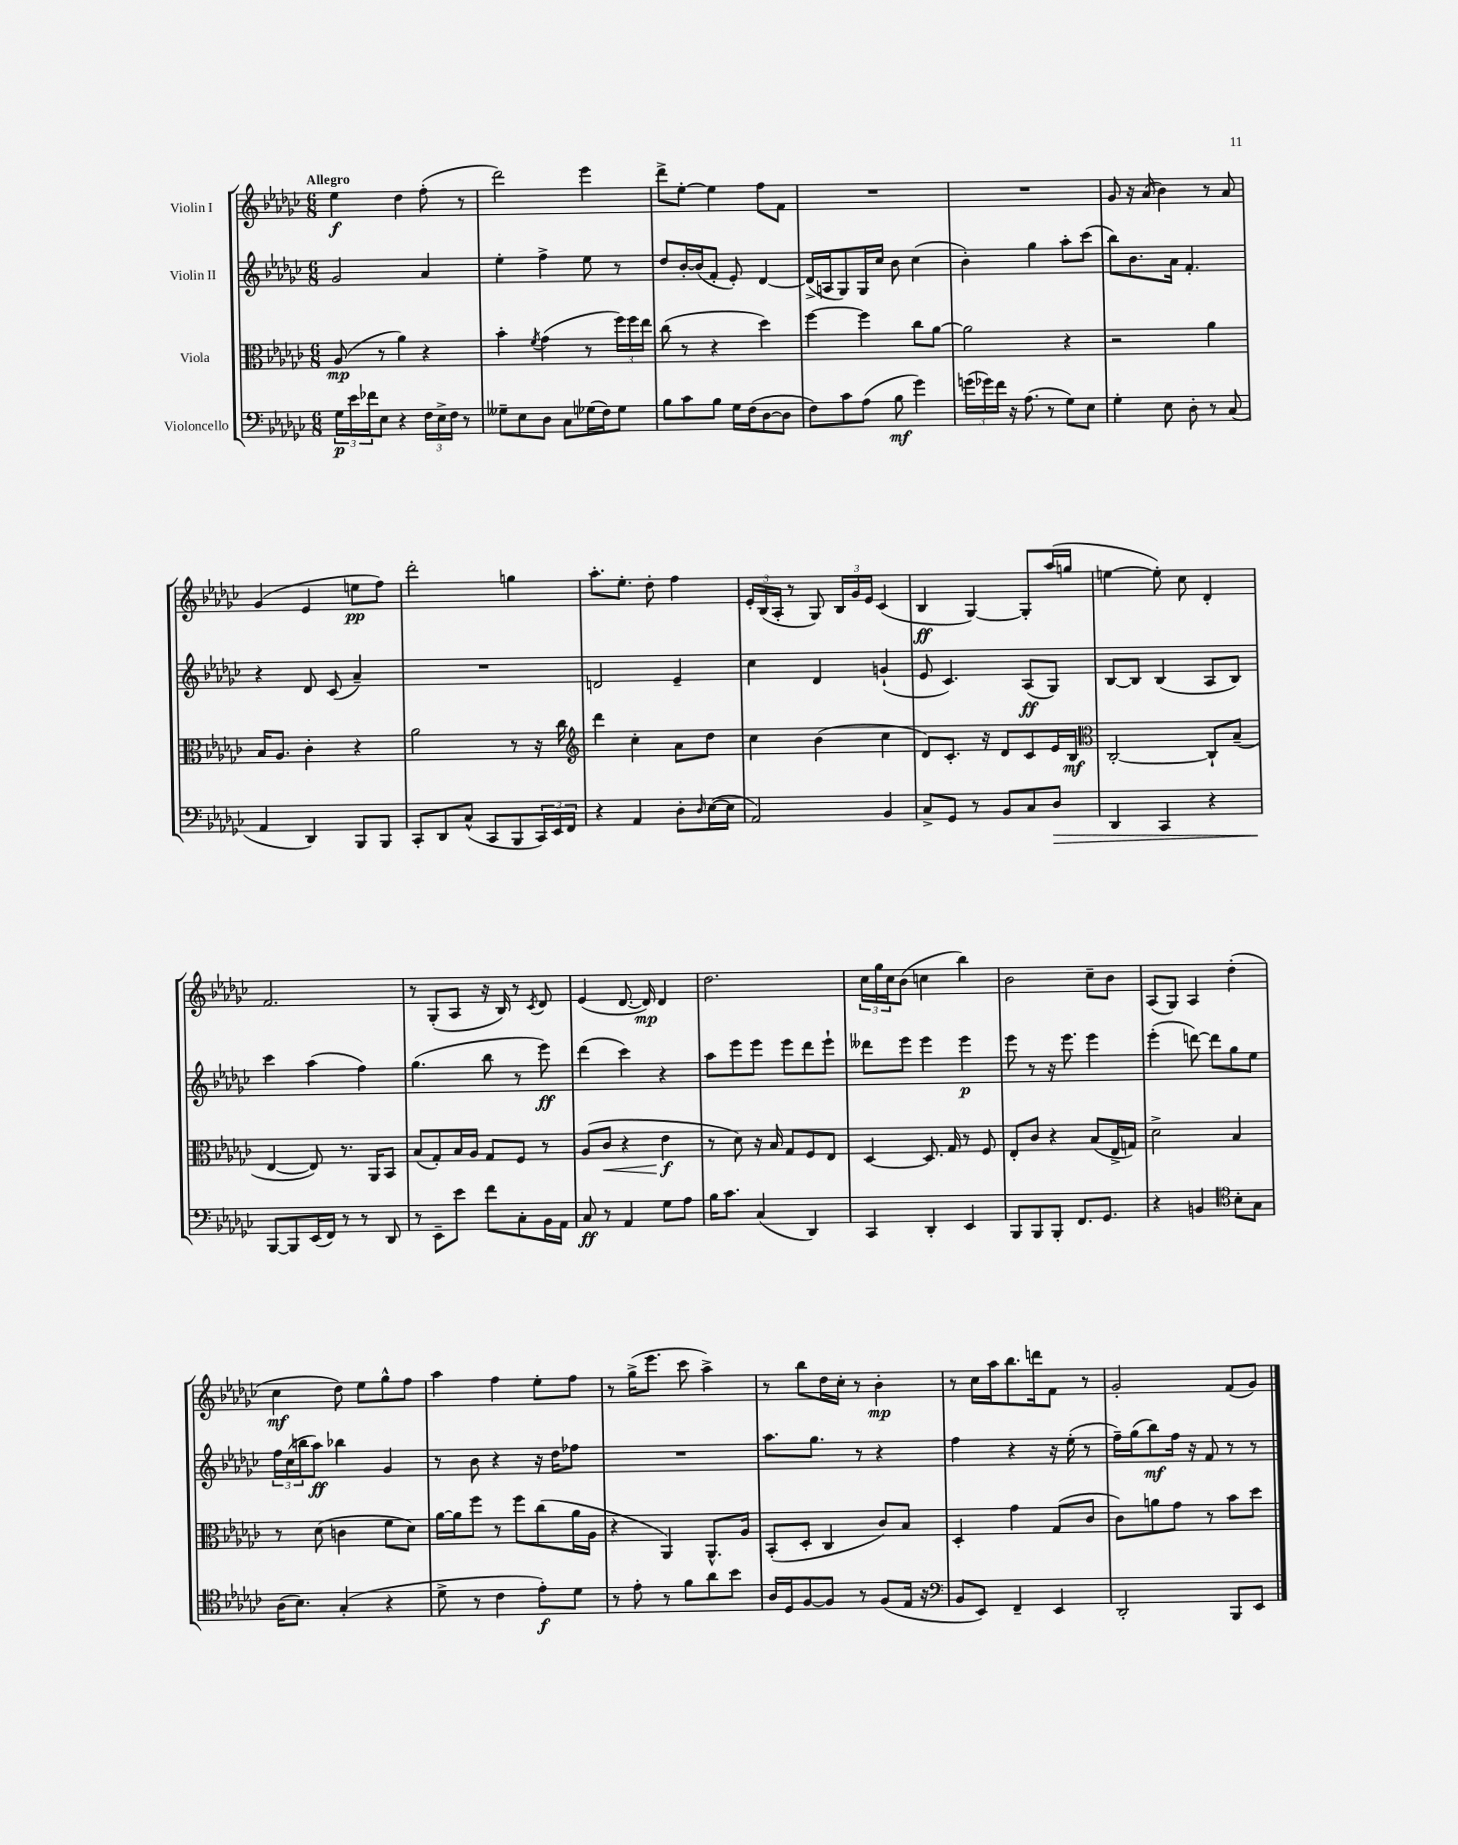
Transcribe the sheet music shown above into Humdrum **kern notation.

**kern	**dynam	**kern	**dynam	**kern	**dynam	**kern	**dynam
*part4	*part4	*part3	*part3	*part2	*part2	*part1	*part1
*staff4	*staff4	*staff3	*staff3	*staff2	*staff2	*staff1	*staff1
*I"Violoncello	*	*I"Viola	*	*I"Violin II	*	*I"Violin I	*
*clefF4	*	*clefC3	*	*clefG2	*	*clefG2	*
*k[b-e-a-d-g-c-]	*	*k[b-e-a-d-g-c-]	*	*k[b-e-a-d-g-c-]	*	*k[b-e-a-d-g-c-]	*
*M6/8	*	*M6/8	*	*M6/8	*	*M6/8	*
=1	=1	=1	=1	=1	=1	=1	=1
!	!	!	!	!	!	!LO:TX:a:B:t=Allegro	!
24G-\LL	p	(8A-/	mp	2g-/	.	4ee-\	f
24e-\	.	.	.	.	.	.	.
24f-X\J	.	.	.	.	.	.	.
8E-\J	.	8r	.	.	.	.	.
4r	.	4a-\)	.	.	.	4dd-\	.
24F\LL	.	4r	.	4a-/	.	(8ff'\	.
24E-^\	.	.	.	.	.	.	.
24F\JJ	.	.	.	.	.	.	.
8r	.	.	.	.	.	8r	.
=2	=2	=2	=2	=2	=2	=2	=2
8G--X~\L	.	4b-'\	.	4ee-'\	.	2ddd-\)	.
8E-\	.	.	.	.	.	.	.
.	.	8qf/	.	.	.	.	.
8D-\J	.	(4g-\	.	4ff^\	.	.	.
8C-\L	.	.	.	.	.	.	.
(16G-X\L	.	8r	.	8ee-\	.	4eee-\	.
16F\J)	.	.	.	.	.	.	.
8G-\J	.	24ff\LL)	.	8r	.	.	.
.	.	24ff\	.	.	.	.	.
.	.	24ee-\JJ	.	.	.	.	.
=3	=3	=3	=3	=3	=3	=3	=3
8B-\L	.	(8cc-\	.	8dd-/L	.	8ddd-^\L	.
8c-\	.	8r	.	[16b-'/L	.	[8ee-'\J	.
.	.	.	.	(16b-/J]	.	.	.
8B-\J	.	4r	.	8f'/J	.	4ee-\]	.
16G-\LL	.	.	.	8e-'/)	.	.	.
(16F\J	.	.	.	.	.	.	.
[8D-\	.	4dd-\)	.	[4d-/	.	8ff\L	.
8D-\J]	.	.	.	.	.	8f\J	.
=4	=4	=4	=4	=4	=4	=4	=4
8F\L)	.	[4ff\	.	(16d-^/LL]	.	2.r	.
.	.	.	.	16An/J	.	.	.
8c-\	.	.	.	8G-/)	.	.	.
(8A-\J	.	4ff\]	.	16G-/L	.	.	.
.	.	.	.	16cc-/JJ	.	.	.
8B-\	mf	.	.	8b-\	.	.	.
4g-\)	.	8cc-\L	.	(4cc-\	.	.	.
.	.	[8a-\J	.	.	.	.	.
=5	=5	=5	=5	=5	=5	=5	=5
(24gn\LL	.	2a-\]	.	4b-'\)	.	2.r	.
24g-X\)	.	.	.	.	.	.	.
24f\JJ	.	.	.	.	.	.	.
16r	.	.	.	.	.	.	.
(8.A-\	.	.	.	.	.	.	.
.	.	.	.	4gg-\	.	.	.
8r	.	.	.	.	.	.	.
8G-\L)	.	4r	.	8aa-'\L	.	.	.
8E-\J	.	.	.	(8ccc-\J	.	.	.
=6	=6	=6	=6	=6	=6	=6	=6
4G-'\	.	2r	.	8bb-\L)	.	8g-/	.
.	.	.	.	8.b-\	.	16r	.
.	.	.	.	.	.	(16a-/	.
8E-\	.	.	.	.	.	4b-\)	.
.	.	.	.	16a-\Jk	.	.	.
8D-'\	.	.	.	4.f'/	.	.	.
8r	.	4a-\	.	.	.	8r	.
(8C-/	.	.	.	.	.	8a-/	.
!!LO:LB:g=z
=7	=7	=7	=7	=7	=7	=7	=7
4AA-/	.	16B-/KL	.	4r	.	(4g-/	.
.	.	8.A-/J	.	.	.	.	.
4DD-/)	.	4c-'\	.	8d-/	.	4e-/	.
.	.	.	.	(8c-/	.	.	.
8BBB-/L	.	4r	.	4a-~/)	.	8een\L	pp
8BBB-/J	.	.	.	.	.	8ff\J)	.
=8	=8	=8	=8	=8	=8	=8	=8
8CC-'/L	.	2a-\	.	2.r	.	2ddd-'\	.
8DD-/	.	.	.	.	.	.	.
(8C-^^/J	.	.	.	.	.	.	.
8CC-/L	.	.	.	.	.	.	.
8BBB-/	.	8r	.	.	.	4ggn\	.
24CC-/L)	.	16r	.	.	.	.	.
24EE-/	.	.	.	.	.	.	.
.	.	16cc-\	.	.	.	.	.
24FF/JJ	.	.	.	.	.	.	.
=9	=9	=9	=9	=9	=9	=9	=9
*	*	*clefG2	*	*	*	*	*
4r	.	4ddd-\	.	2dn/	.	8.aa-'\L	.
.	.	.	.	.	.	8.ee-'\J	.
4AA-/	.	4cc-'\	.	.	.	.	.
.	.	.	.	.	.	8dd-'\	.
8D-'\L	.	8a-\L	.	4e-~/	.	4ff\	.
16qqD-/	.	.	.	.	.	.	.
([16E-\L	.	8dd-\J	.	.	.	.	.
16E-\JJ]	.	.	.	.	.	.	.
=10	=10	=10	=10	=10	=10	=10	=10
2AA-/)	.	4cc-\	.	4cc-\	.	24e-'/LL	.
.	.	.	.	.	.	(24B-/	.
.	.	.	.	.	.	24A-'/JJ	.
.	.	.	.	.	.	8r	.
.	.	(4b-\	.	4d-/	.	8G-/)	.
.	.	.	.	.	.	24B-/LL	.
.	.	.	.	.	.	24g-/	.
.	.	.	.	.	.	24e-/JJ	.
4BB-/	.	4cc-\	.	(4gn`/	.	(4c-/	.
=11	=11	=11	=11	=11	=11	=11	=11
8C-^/L	.	8d-/L)	.	8e-/	.	4B-/	ff
8GG-/J	.	8.c-'/J	.	4.c-/)	.	.	.
8r	.	.	.	.	.	[4G-/)	.
.	.	16r	.	.	.	.	.
8BB-/L	.	8d-/L	.	.	.	.	.
8C-/	.	8c-/	.	(8A-/L	ff	8G-'/L]	.
!	!LO:HP:b	!	!	!	!	!	!
8D-/J	>	16e-/L	.	8G-/J)	.	(16aa-/L	.
.	.	16B-/JJ	mf	.	.	16ggn/JJ	.
=12	=12	=12	=12	=12	=12	=12	=12
*	*	*clefC3	*	*	*	*	*
4DD-/	.	[2C-'/	.	[8B-/L	.	[4een\	.
.	.	.	.	8B-/J]	.	.	.
4CC-/	.	.	.	(4B-/	.	8ee'\])	.
.	.	.	.	.	.	8cc-\	.
4r	.	8C-`/L]	.	8A-/L	.	4d-'/	.
.	.	(8B-~/J	.	8B-/J)	.	.	.
!!LO:LB:g=z
=13	=13	=13	=13	=13	=13	=13	=13
[8BBB-/L	.	[4E-/	.	4ccc-\	.	2.f/	.
8BBB-/]	]	.	.	.	.	.	.
(16EE-/L	.	8E-/])	.	(4aa-\	.	.	.
16FF/JJ)	.	.	.	.	.	.	.
8r	.	8.r	.	.	.	.	.
8r	.	.	.	4ff\)	.	.	.
.	.	16AA-/KL	.	.	.	.	.
8DD-/	.	8BB-/J	.	.	.	.	.
=14	=14	=14	=14	=14	=14	=14	=14
8r	.	(8B-/L	.	(4.gg-\	.	8r	.
8EE-~\L	.	8G-'/)	.	.	.	(8G-'/L	.
8e-\J	.	16B-/L	.	.	.	8A-/J	.
.	.	16A-/JJ	.	.	.	.	.
8f\L	.	8G-/L	.	8bb-\	.	16r	.
.	.	.	.	.	.	16B-/)	.
8C-'\	.	8F/J	.	8r	.	8r	.
.	.	.	.	.	.	8qc-/	.
16BB-\L	.	8r	.	8eee-\)	ff	8d-/	.
16AA-\JJ	.	.	.	.	.	.	.
=15	=15	=15	=15	=15	=15	=15	=15
8C-/	ff	(8A-/L	.	(4ddd-\	.	(4e-/	.
!	!	!	!LO:HP:b	!	!	!	!
8r	.	8c-/J	<	.	.	.	.
4AA-/	.	4r	.	4ccc-\)	.	[8.d-/	.
.	.	.	.	.	.	16d-/])	mp
8G-\L	.	4e-\	f	4r	.	4d-/	.
8A-\J	.	.	.	.	.	.	.
.	.	.	[	.	.	.	.
=16	=16	=16	=16	=16	=16	=16	=16
16B-\KL	.	8r	.	8aa-\L	.	2.dd-\	.
8.c-\J	.	.	.	.	.	.	.
.	.	8d-\)	.	8eee-\	.	.	.
(4C-/	.	16r	.	8eee-\J	.	.	.
.	.	16B-/	.	.	.	.	.
.	.	8G-/L	.	8eee-\L	.	.	.
4DD-/)	.	8F/	.	8ddd-\	.	.	.
.	.	8E-/J	.	8eee-`\J	.	.	.
=17	=17	=17	=17	=17	=17	=17	=17
4CC-/	.	[4D-/	.	8ddd--X\L	.	24cc-\LL	.
.	.	.	.	.	.	24gg-\	.
.	.	.	.	.	.	24cc-\J	.
.	.	.	.	8eee-\J	.	(8b-\J	.
4DD-'/	.	8.D-/]	.	4eee-\	.	4ccn\	.
.	.	16G-/	.	.	.	.	.
4EE-/	.	8r	.	4eee-\	p	4bb-\)	.
.	.	8F/	.	.	.	.	.
=18	=18	=18	=18	=18	=18	=18	=18
8BBB-/L	.	8E-'/L	.	8eee-\	.	2b-\	.
8BBB-/	.	8c-/J	.	8r	.	.	.
8BBB-'/J	.	4r	.	16r	.	.	.
.	.	.	.	8.eee-\	.	.	.
8.FF/L	.	.	.	.	.	.	.
.	.	(8B-/L	.	4eee-\	.	8cc-~\L	.
8.GG-/J	.	.	.	.	.	.	.
.	.	16E-^/L	.	.	.	8b-\J	.
.	.	16Gn/JJ)	.	.	.	.	.
=19	=19	=19	=19	=19	=19	=19	=19
4r	.	2d-^\	.	(4eee-'\	.	(8A-/L	.
.	.	.	.	.	.	8G-/J)	.
4BBn/	.	.	.	[8dddn\)	.	4A-/	.
.	.	.	.	8ddd\L]	.	.	.
*clefC4	*	*	*	*	*	*	*
8B-'\L	.	4B-/	.	8gg-\	.	(4dd-'\	.
8G-\J	.	.	.	8ee-\J	.	.	.
!!LO:LB:g=z
=20	=20	=20	=20	=20	=20	=20	=20
(16A-\KL	.	8r	.	24ff\LL	.	4cc-\	mf
.	.	.	.	(24cc-\	.	.	.
8.B-\J)	.	.	.	.	.	.	.
.	.	.	.	24bbn\J	.	.	.
.	.	(8d-\	.	8aa-\J)	ff	.	.
(4G-'/	.	4cn\	.	4bb-X\	.	8dd-\)	.
.	.	.	.	.	.	8ee-\L	.
4r	.	8f\L	.	4g-/	.	8gg-^^\	.
.	.	8d-\J)	.	.	.	8ff\J	.
=21	=21	=21	=21	=21	=21	=21	=21
8d-^\	.	[16a-\LL	.	8r	.	4aa-\	.
.	.	16a-\J]	.	.	.	.	.
8r	.	8ff\J	.	8b-\	.	.	.
4c-\	.	8r	.	4r	.	4ff\	.
.	.	8ff\L	.	.	.	.	.
8e-'\L)	f	(8cc-\	.	16r	.	8ee-'\L	.
.	.	.	.	16dd-\KL	.	.	.
8d-\J	.	16a-\L	.	8ff-X\J	.	8ff\J	.
.	.	16A-\JJ	.	.	.	.	.
=22	=22	=22	=22	=22	=22	=22	=22
8r	.	4r	.	2.r	.	8r	.
8e-'\	.	.	.	.	.	(16gg-^\KL	.
.	.	.	.	.	.	8.eee-\J	.
8r	.	4AA-/)	.	.	.	.	.
8f\L	.	.	.	.	.	8ccc-\	.
8a-\	.	8.AA-^^/L	.	.	.	4aa-^\)	.
8b-\J	.	.	.	.	.	.	.
.	.	16A-/Jk	.	.	.	.	.
=23	=23	=23	=23	=23	=23	=23	=23
16A-/LL	.	(8BB-'/L	.	8.aa-\L	.	8r	.
16D-/J	.	.	.	.	.	.	.
[8F/	.	8D-'/J	.	.	.	8bb-\L	.
.	.	.	.	8.gg-\J	.	.	.
8F/J]	.	4C-/	.	.	.	16dd-\L	.
.	.	.	.	.	.	16cc-'\JJ	.
8r	.	.	.	8r	.	8r	.
(8F/L	.	8c-/L)	.	4r	.	4b-'\	mp
16E-/Jk	.	8B-/J	.	.	.	.	.
16r	.	.	.	.	.	.	.
=24	=24	=24	=24	=24	=24	=24	=24
*clefF4	*	*	*	*	*	*	*
8BB-/L	.	4D-'/	.	4ff\	.	8r	.
8EE-/J)	.	.	.	.	.	16cc-\LL	.
.	.	.	.	.	.	16aa-\J	.
4FF~/	.	4g-\	.	4r	.	8.bb-\	.
.	.	.	.	.	.	16dddn\k	.
4EE-/	.	(8G-/L	.	16r	.	8f\J	.
.	.	.	.	(16ee-'\	.	.	.
.	.	8c-/J	.	8r	.	8r	.
=25	=25	=25	=25	=25	=25	=25	=25
2DD-'/	.	8c-\L)	.	16ff~\LL)	.	2g-'/	.
.	.	.	.	(16gg-\J	.	.	.
.	.	8an\	.	8bb-\)	mf	.	.
.	.	8g-\J	.	16ff\Jk	.	.	.
.	.	.	.	16r	.	.	.
.	.	8r	.	8f/	.	.	.
8BBB-/L	.	8b-\L	.	8r	.	(8f/L	.
8EE-/J	.	8dd-\J	.	8r	.	8g-/J)	.
==	==	==	==	==	==	==	==
*-	*-	*-	*-	*-	*-	*-	*-
